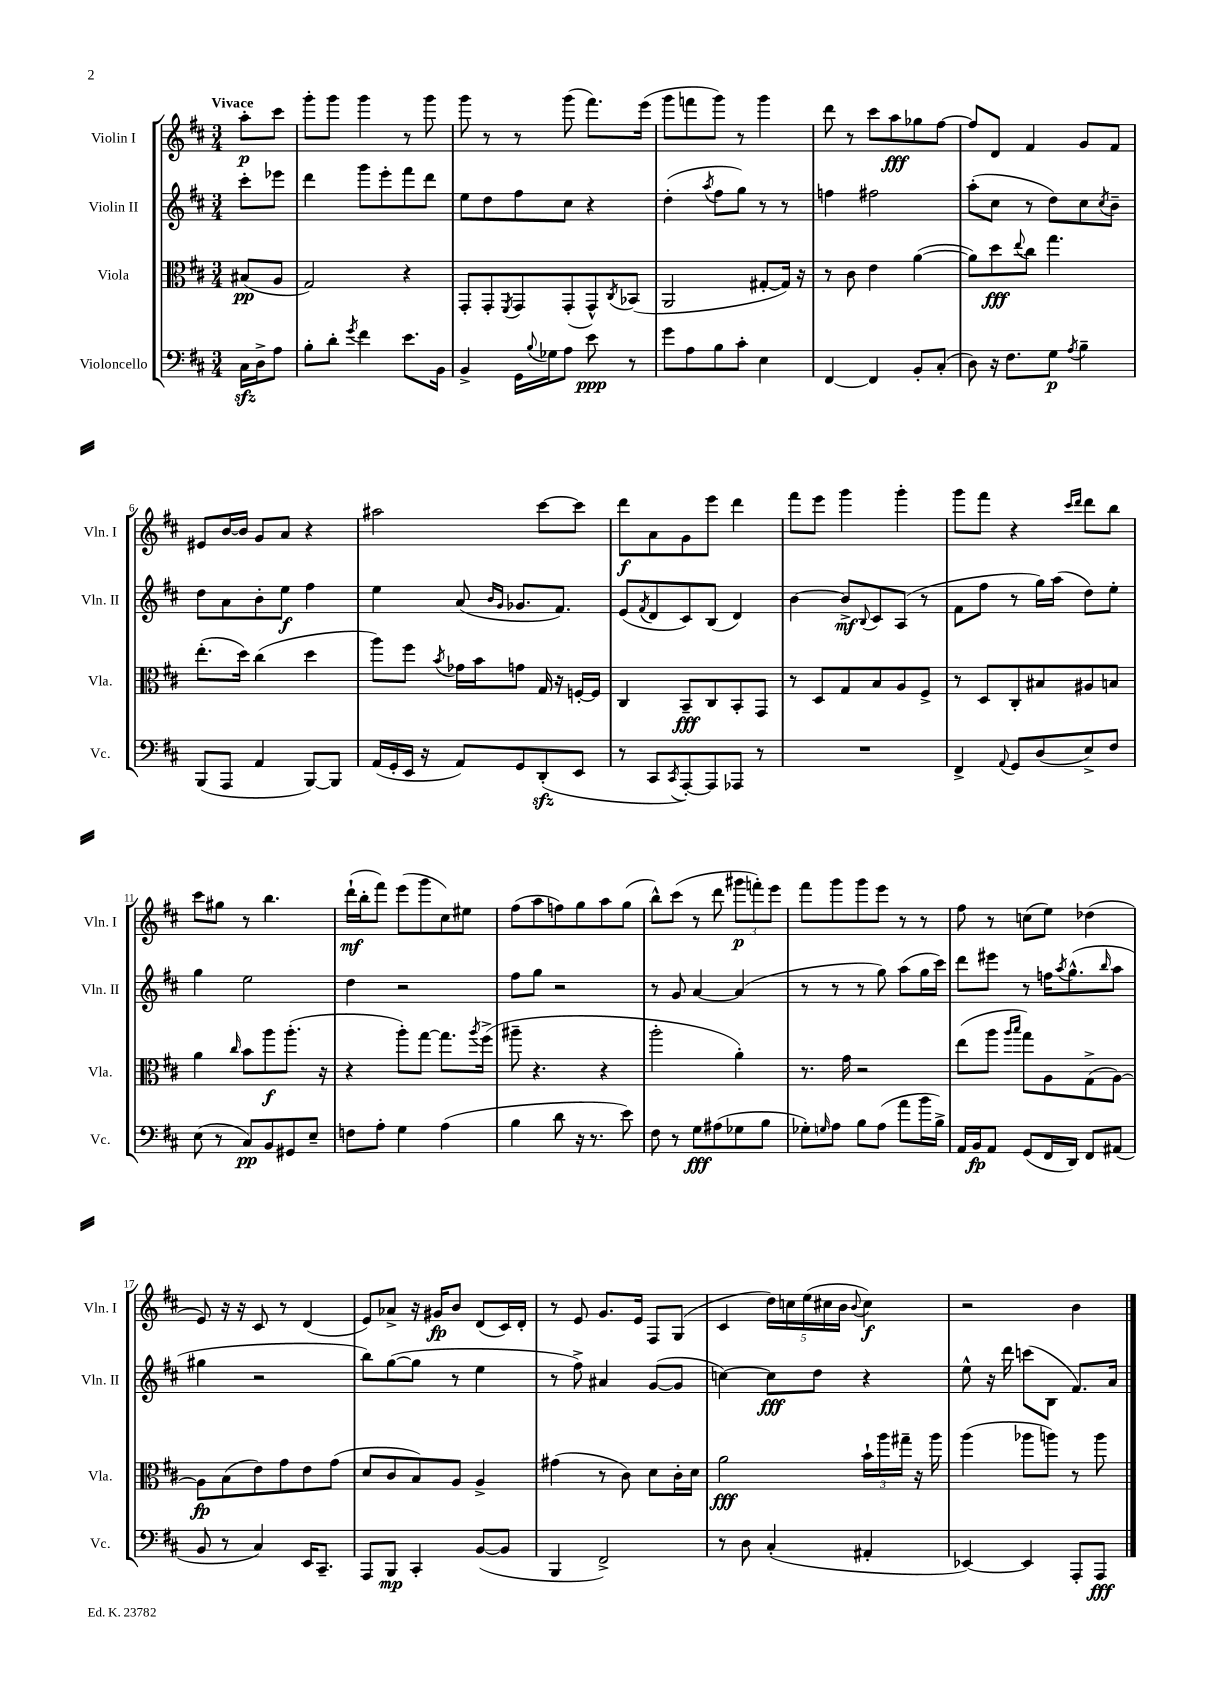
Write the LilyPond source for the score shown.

<<
\new StaffGroup <<
\new Staff = "s0" \with { instrumentName = "Violin I" shortInstrumentName = "Vln. I" } {
    \clef treble \key d \major \numericTimeSignature \time 3/4 \partial 4 \tempo "Vivace"
    a''8-.\p cis'''8 |
    g'''8-. g'''8 g'''4 r8 g'''8 |
    g'''8 r8 r8 g'''8( fis'''8.) e'''16( |
    g'''8 f'''8 g'''8) r8 g'''4 |
    d'''8 r8 cis'''8 a''8\fff ges''8 fis''8~ |
    fis''8 d'8 fis'4 g'8 fis'8 |
    eis'8 b'16~ b'16 g'8 a'8 r4 |
    ais''2 cis'''8~ cis'''8 |
    d'''8\f a'8 g'8 e'''8 d'''4 |
    fis'''8 e'''8 g'''4 g'''4-. |
    g'''8 fis'''8 r4 \grace { cis'''16 d'''16 } d'''8 b''8 |
    cis'''8 gis''8 r8 b''4. |
    d'''16-!\mf( b''16-. fis'''8) e'''8( g'''8 cis''8) eis''8 |
    fis''8( a''8 f''8) g''8 a''8 g''8( |
    b''8-^) cis'''8( r8 d'''8 \tuplet 3/2 { gis'''8\p f'''8-.) e'''8 } |
    fis'''8 g'''8 g'''8 e'''8 r8 r8 |
    fis''8 r8 c''8( e''8) des''4( |
    e'8) r16 r16 cis'8 r8 d'4( |
    e'8) aes'8-> r16 gis'16\fp b'8 d'8( cis'16) d'16-. |
    r8 e'8 g'8. e'16 fis8 g8( |
    cis'4 \tuplet 5/4 { d''16) c''16 e''16( cis''16 b'16 } \appoggiatura { b'8 } cis''4\f) |
    r2 b'4 \bar "|." |
}
\new Staff = "s1" \with { instrumentName = "Violin II" shortInstrumentName = "Vln. II" } {
    \clef treble \key d \major \numericTimeSignature \time 3/4 \partial 4
    cis'''8-. ees'''8 |
    d'''4 g'''8 e'''8-. fis'''8 d'''8 |
    e''8 d''8 fis''8 cis''8 r4 |
    d''4-.( \acciaccatura { a''8 } fis''8 g''8) r8 r8 |
    f''4 fis''2 |
    a''8-.( cis''8 r8 d''8) cis''8 \acciaccatura { cis''8 } b'8-- |
    d''8 a'8 b'8-. e''8\f fis''4 |
    e''4 a'8( \grace { b'16 g'16 } ges'8. fis'8.) |
    e'8( \acciaccatura { fis'8 } d'8 cis'8) b8( d'4) |
    b'4~ b'8->\mf \appoggiatura { b8 } cis'8 a8( r8 |
    fis'8 fis''8 r8 g''16) a''16( d''8) e''8-. |
    g''4 e''2 |
    d''4 r2 |
    fis''8 g''8 r2 |
    r8 g'8 a'4~ a'4( |
    r8 r8 r8 g''8) a''8( g''16 cis'''16) |
    d'''8 eis'''8 r8 f''16 \acciaccatura { a''8 } g''8.-^( \grace { b''16 } a''8 |
    gis''4 r2 |
    b''8) g''8~( g''8 r8 e''4 |
    r8 fis''8->) ais'4 g'8~( g'8 |
    c''4~) c''8\fff d''8 r4 |
    e''8-^ r16 d'''16 c'''8( b8 fis'8.) a'16 \bar "|." |
}
\new Staff = "s2" \with { instrumentName = "Viola" shortInstrumentName = "Vla." } {
    \clef alto \key d \major \numericTimeSignature \time 3/4 \partial 4
    bis8\pp( a8 |
    g2) r4 |
    g,8-. g,8-. \acciaccatura { fis,8 } g,8 g,8-.( g,8-^) \acciaccatura { cis8 } bes,8( |
    a,2 gis8~-. gis16) r16 |
    r8 cis'8 e'4 a'4~( |
    a'8) d''8\fff \appoggiatura { e''8 } cis''8 g''4. |
    e''8.-.( d''16) cis''4( d''4 |
    a''8) fis''8 \acciaccatura { b'8 } ges'16 b'16 g'8 g16 r16 f16~-. f16 |
    cis4 b,8--\fff cis8 b,8-. g,8 |
    r8 d8 g8 b8 a8 fis8-> |
    r8 d8 cis8-. bis8 ais8 b8 |
    a'4 \grace { cis''16 } b'8 a''8\f a''8.-.( r16 |
    r4 a''8-.) g''8~ g''8. \acciaccatura { a''8 } fis''16->( |
    ais''8-- r4. r4 |
    a''2-. a'4-.) |
    r8. g'16 r2 |
    e''8( a''8 \grace { a''16 b''16 } g''8) a8 g8->( a8~) |
    a8\fp b8( e'8) g'8 e'8 g'8( |
    d'8 cis'8 b8) a8 a4-> |
    gis'4( r8 cis'8) d'8 cis'16-. d'16 |
    a'2\fff \tuplet 3/2 { b'16-! a''16 gis''16-- } r16 a''16 |
    a''4( aes''8 a''8) r8 a''8 \bar "|." |
}
\new Staff = "s3" \with { instrumentName = "Violoncello" shortInstrumentName = "Vc." } {
    \clef bass \key d \major \numericTimeSignature \time 3/4 \partial 4
    cis16\sfz d16-> a8 |
    b8-. d'8-. \acciaccatura { g'8 } fis'4 e'8. b,16 |
    b,4-> g,16 \appoggiatura { b8 } ges16 a8 e'8\ppp r8 |
    g'8 a8 b8 cis'8-. e4 |
    fis,4~ fis,4 b,8-. cis8-.( |
    d8) r16 fis8. g8\p \acciaccatura { a8 } b4-- |
    b,,8( a,,8 a,4 b,,8~) b,,8 |
    a,16( g,16-. e,16 r16 a,8) g,8 d,8-.\sfz( e,8 |
    r8 cis,8 \acciaccatura { cis,8 } a,,8~-.) a,,8 aes,,8 r8 |
    R2. |
    fis,4-> \appoggiatura { a,8 } g,8 d8( e8->) fis8 |
    e8( r8 cis8\pp) b,8 gis,8 e8-- |
    f8 a8-. g4 a4( |
    b4 d'8 r16 r8. e'8) |
    fis8 r8 g8\fff ais8( ges8 b8 |
    ges8-.) \grace { g16 } a8 b8 a8( a'8 b'16 b16->) |
    a,16 b,16\fp a,8 g,8( fis,16 d,16) fis,8 ais,8( |
    b,8 r8 cis4) e,16 cis,8.-- |
    a,,8 b,,8\mp cis,4-. b,8~( b,8 |
    b,,4 fis,2->) |
    r8 d8 cis4-.( ais,4-. |
    ees,4~) ees,4 a,,8-. a,,8\fff \bar "|." |
}
>>
>>
